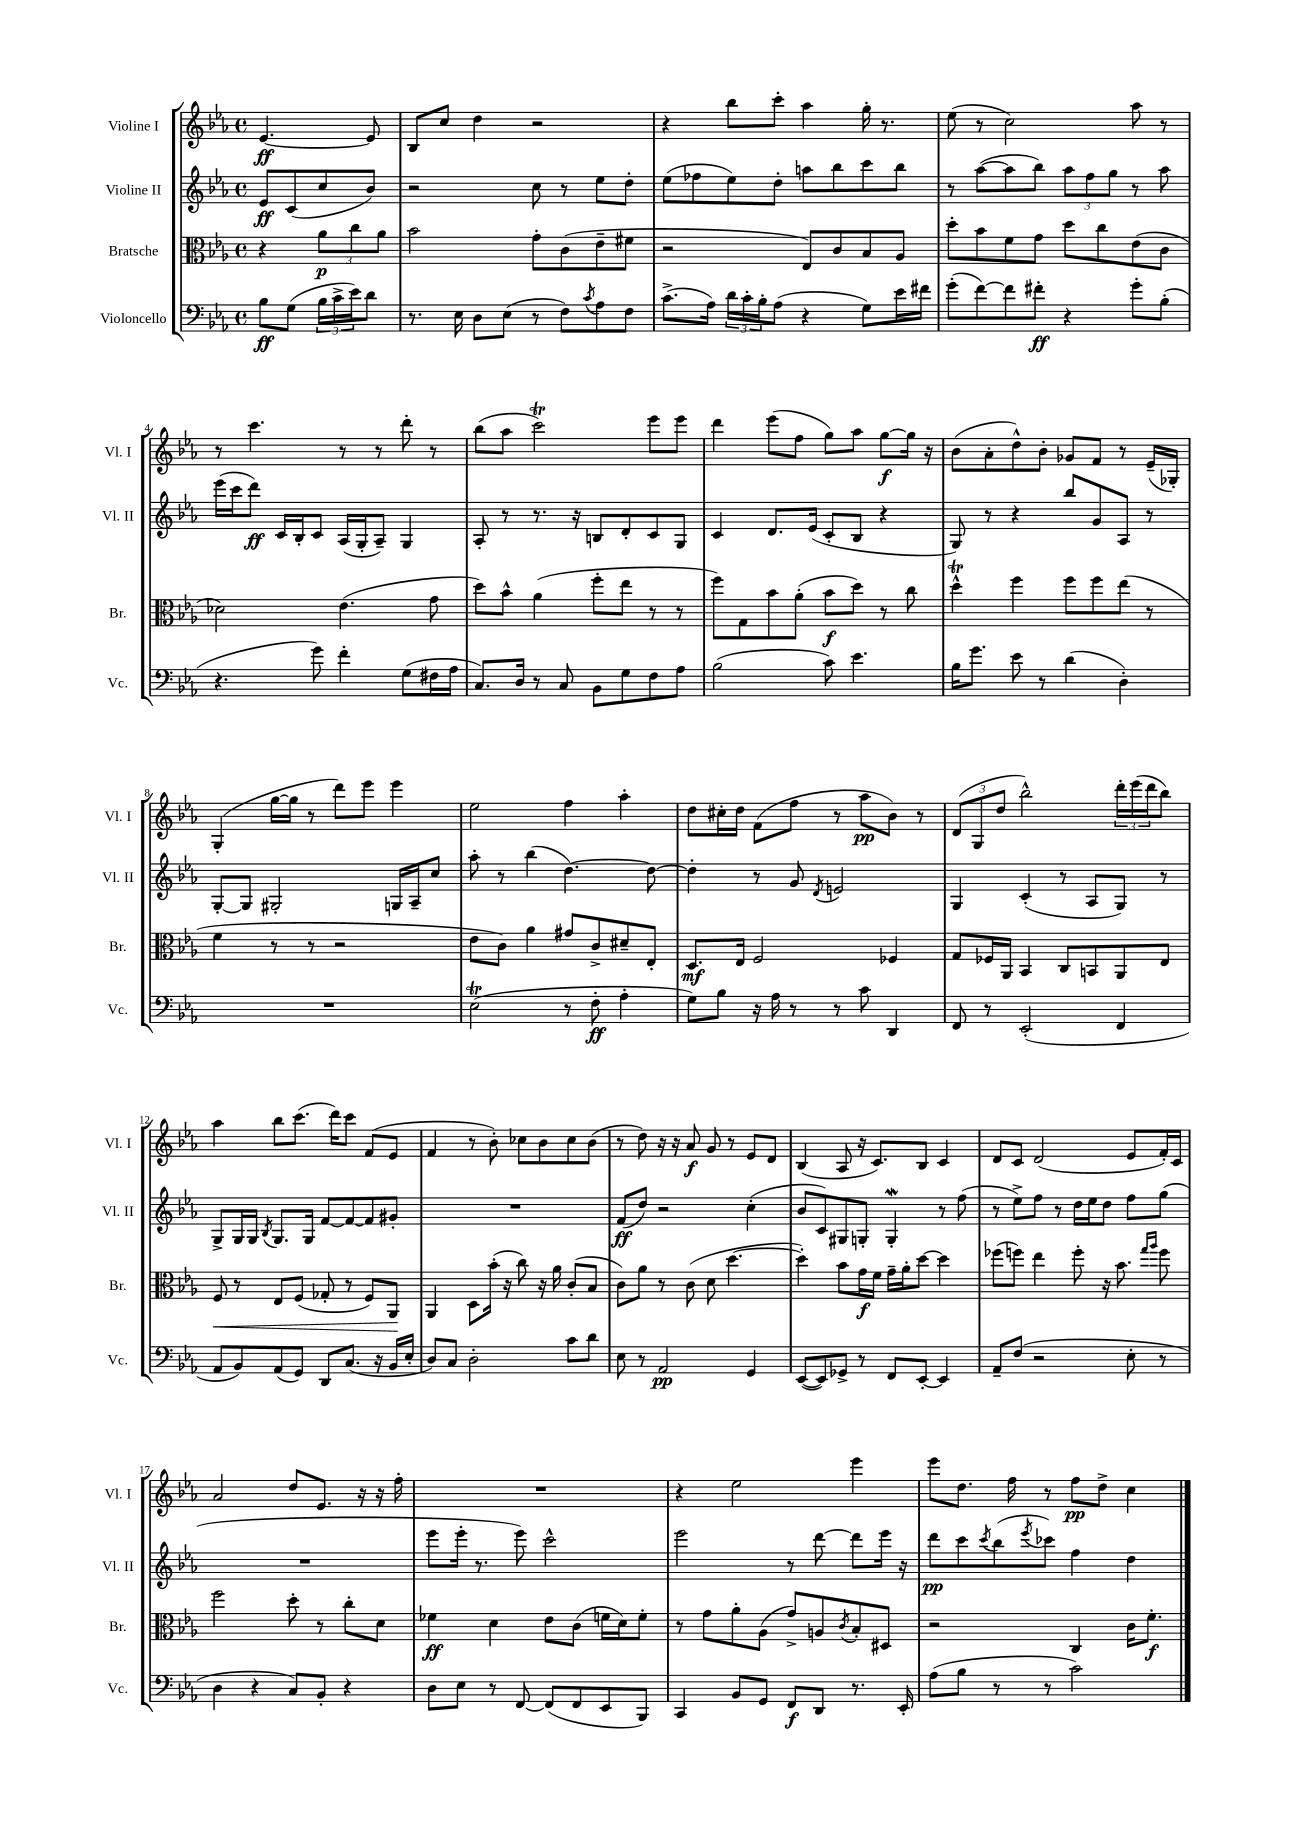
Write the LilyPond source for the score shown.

<<
\new StaffGroup <<
\new Staff = "s0" \with { instrumentName = "Violine I" shortInstrumentName = "Vl. I" } {
    \clef treble \key ees \major \defaultTimeSignature \time 4/4 \partial 2
    ees'4.~\ff ees'8 |
    bes8 c''8 d''4 r2 |
    r4 bes''8 c'''8-. aes''4 g''16-. r8. |
    ees''8( r8 c''2) aes''8 r8 |
    r8 c'''4. r8 r8 d'''8-. r8 |
    bes''8( aes''8 c'''2\trill) ees'''8 ees'''8 |
    d'''4 ees'''8( f''8 g''8) aes''8 g''8~\f g''16 r16 |
    bes'8( aes'8-. d''8-^) bes'8-. ges'8 f'8 r8 ees'16--( ges16-.) |
    g4-.( g''16~ g''16 r8 d'''8) ees'''8 ees'''4 |
    ees''2 f''4 aes''4-. |
    d''8 cis''16-. d''16 f'8( f''8 r8 aes''8\pp bes'8) r8 |
    \tuplet 3/2 { d'8( g8 d''8 } bes''2-^) \tuplet 3/2 { d'''16-. ees'''16( d'''16 } bes''8) |
    aes''4 bes''8 c'''8.( d'''16) c'''8 f'8( ees'8 |
    f'4 r8 bes'8-.) ces''8 bes'8 ces''8 bes'8( |
    r8 d''8) r16 r16 aes'8\f g'8 r8 ees'8 d'8 |
    bes4( aes8 r16 c'8.) bes8 c'4 |
    d'8 c'8 d'2( ees'8 f'16-.) c'16 |
    aes'2 d''8 ees'8. r16 r16 f''16-. |
    R1 |
    r4 ees''2 ees'''4 |
    ees'''8 d''8. f''16 r8 f''8\pp d''8-> c''4 \bar "|." |
}
\new Staff = "s1" \with { instrumentName = "Violine II" shortInstrumentName = "Vl. II" } {
    \clef treble \key ees \major \defaultTimeSignature \time 4/4 \partial 2
    ees'8\ff c'8( c''8 bes'8) |
    r2 c''8 r8 ees''8 d''8-. |
    ees''8( fes''8 ees''8) d''8-. a''8 bes''8 c'''8 bes''8 |
    r8 aes''8~( aes''8 bes''8) \tuplet 3/2 { aes''8 f''8 g''8 } r8 aes''8 |
    ees'''16( c'''16 d'''8\ff) c'16 bes16-. c'8 aes16( g16-. aes8--) g4 |
    aes8-. r8 r8. r16 b8 d'8-. c'8 g8 |
    c'4 d'8. ees'16( c'8-. bes8 r4 |
    g8) r8 r4 bes''8 g'8 aes8 r8 |
    g8~-. g8 gis2-. g16 aes16-- c''8 |
    aes''8-. r8 bes''4( d''4.~) d''8~ |
    d''4-. r8 g'8 \acciaccatura { d'8 } e'2 |
    g4 c'4-.( r8 aes8 g8) r8 |
    g8-> g16 g16 \acciaccatura { bes8 } g8. g16 f'8~ f'8~ f'8 gis'8-. |
    R1 |
    f'8\ff( d''8) r2 c''4-.( |
    bes'8 c'8) gis8 g8-. g4-.\mordent r8 f''8( |
    r8 ees''8->) f''8 r8 d''16 ees''16 d''8 f''8 g''8( |
    R1 |
    ees'''8 ees'''16-. r8. ees'''8) c'''2-^ |
    ees'''2 r8 d'''8~ d'''8 ees'''16 r16 |
    d'''8\pp c'''8 \acciaccatura { c'''8 } bes''8( \acciaccatura { ees'''8 } ces'''8) f''4 d''4 \bar "|." |
}
\new Staff = "s2" \with { instrumentName = "Bratsche" shortInstrumentName = "Br." } {
    \clef alto \key ees \major \defaultTimeSignature \time 4/4 \partial 2
    r4 \tuplet 3/2 { aes'8\p c''8 aes'8 } |
    bes'2 g'8-. c'8( ees'8-- fis'8 |
    r2 ees8) c'8 bes8 aes8 |
    d''8-. bes'8 f'8 g'8 d''8 c''8 ees'8( c'8 |
    des'2) ees'4.( g'8 |
    d''8) bes'8-^ aes'4( f''8-. ees''8 r8 r8 |
    f''8) g8 bes'8 aes'8-.( bes'8\f d''8) r8 c''8 |
    d''4-^\trill f''4 f''8 f''8 ees''8( r8 |
    f'4 r8 r8 r2 |
    ees'8 c'8) aes'4 gis'8 c'8-> dis'8-- ees8-. |
    d8.\mf ees16 f2 fes4 |
    g8 fes16 aes,16 bes,4 c8 b,8 aes,8 ees8 |
    f8\< r8 ees8 f8( ges8-. r8 f8) aes,8\! |
    aes,4 d8 bes'16-.( r16 c''8) r16 aes'16 c'8-.( bes8 |
    c'8) aes'8 r8 c'8( d'8 d''4.~ |
    d''4-.) bes'8 g'16\f f'16 g'16-- aes'16-. d''8~ d''4 |
    fes''8( f''8) ees''4 f''8-. r16 bes'8. \grace { g''16 aes''16 } f''8 |
    f''2 d''8-. r8 c''8-. d'8 |
    fes'4\ff d'4 ees'8 c'8( f'16 d'16) f'8-. |
    r8 g'8 aes'8-. aes8( g'8->) a8 \acciaccatura { c'8 } bes8-. dis8 |
    r2 c4 c'16 f'8.-.\f \bar "|." |
}
\new Staff = "s3" \with { instrumentName = "Violoncello" shortInstrumentName = "Vc." } {
    \clef bass \key ees \major \defaultTimeSignature \time 4/4 \partial 2
    bes8\ff g8( \tuplet 3/2 { bes16 c'16-> ees'16) } d'8 |
    r8. ees16 d8 ees8( r8 f8) \acciaccatura { c'8 } aes8 f8 |
    c'8.->( aes16) \tuplet 3/2 { d'16 c'16-. bes16-. } aes8( r4 g8) ees'16 fis'16 |
    g'8-.( f'8~) f'8 fis'8-.\ff r4 g'8-. bes8-.( |
    r4. g'8) f'4-. g8( fis16 aes16 |
    c8.) d16 r8 c8 bes,8 g8 f8 aes8 |
    bes2( c'8) ees'4. |
    bes16 g'8. ees'8 r8 d'4( d4-.) |
    R1 |
    ees2\trill( r8 f8-.\ff aes4-. |
    g8) bes8 r16 aes16 r8 r8 c'8 d,4 |
    f,8 r8 ees,2-.( f,4 |
    aes,8 bes,8) aes,8( g,8) d,8 c8.( r16 bes,16 ees16-. |
    d8) c8 d2-. c'8 d'8 |
    ees8 r8 aes,2\pp g,4 |
    ees,8~( ees,8) ges,8-> r8 f,8 ees,8~-. ees,4 |
    aes,8-- f8( r2 ees8-. r8 |
    d4 r4 c8) bes,8-. r4 |
    d8 ees8 r8 f,8~ f,8( f,8 ees,8 bes,,8) |
    c,4 bes,8 g,8 f,8\f d,8 r8. ees,16-. |
    aes8( bes8 r8 r8 c'2) \bar "|." |
}
>>
>>
